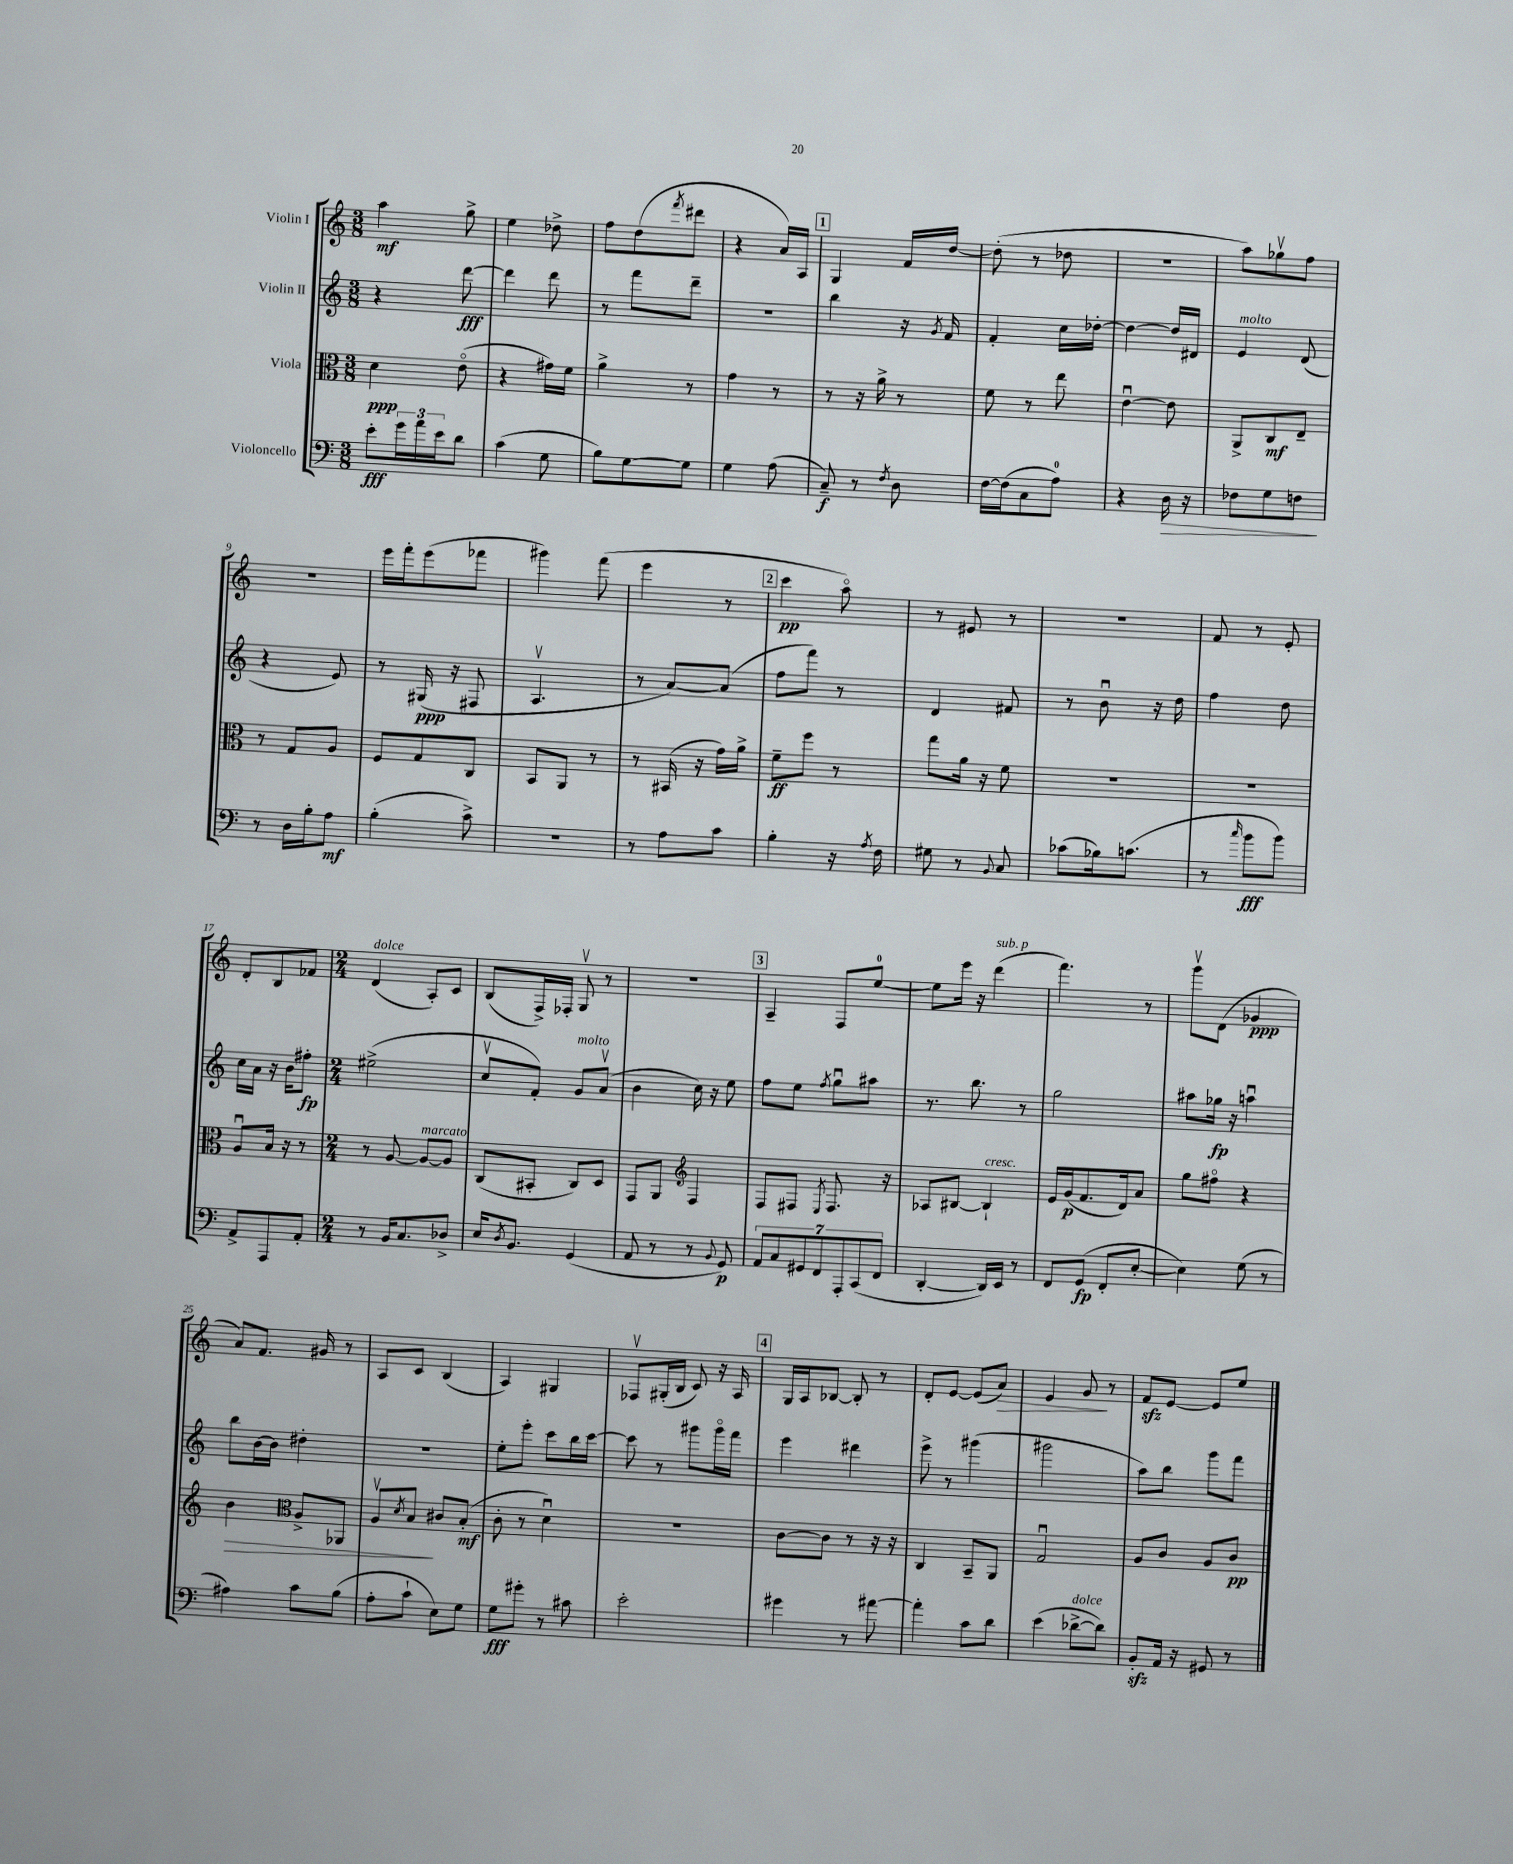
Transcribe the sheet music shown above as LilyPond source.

<<
\new StaffGroup <<
\new Staff = "s0" \with { instrumentName = "Violin I" } {
    \clef treble \key c \major \numericTimeSignature \time 3/8
    a''4\mf g''8-> |
    e''4 des''8-> |
    f''8 d''8( \acciaccatura { f'''8 } dis'''8 |
    r4 a'16) a16 |
    \mark \markup { \box "1" } g4 f'16 d''16~ |
    d''8-.( r8 des''8 |
    R4. |
    a''8) ges''8\upbow f''8 |
    R4. |
    e'''16 f'''16-. e'''8( fes'''8 |
    gis'''4) f'''8( |
    e'''4 r8 |
    \mark \markup { \box "2" } c'''4\pp a''8\flageolet) |
    r8 eis'8 r8 |
    R4. |
    f'8 r8 e'8-. |
    d'8-. b8 fes'8 |
    \numericTimeSignature \time 2/4 d'4^\markup { \italic "dolce" }( a8-.) c'8 |
    b8( f16->) fes16-. g8\upbow r8 |
    r2 |
    \mark \markup { \box "3" } a4-- f8 e''8-0~ |
    e''8 e'''16 r16 d'''4^\markup { \italic "sub. p" }( |
    f'''4.) r8 |
    g'''8\upbow d'8( ges'4\ppp |
    a'8) f'8. gis'16 r8 |
    a8 c'8 b4( |
    a4) gis4 |
    fes8\upbow gis16-.( b16 c'8) r16 a16 |
    \mark \markup { \box "4" } g16 a16 bes8~ bes8-. r8 |
    d'8-. e'8~ e'8( a'8\>) |
    e'4 g'8\! r8 |
    f'8\sfz e'8~ e'8 e''8 \bar "|." |
}
\new Staff = "s1" \with { instrumentName = "Violin II" } {
    \clef treble \key c \major \numericTimeSignature \time 3/8
    r4 d'''8~\fff |
    d'''4 d'''8 |
    r8 f'''8 d'''8-- |
    R4. |
    \mark \markup { \box "1" } b''4 r16 \acciaccatura { g'8 } f'16 |
    f'4-. c''16 des''16~-. |
    des''4~ des''16 dis'16 |
    e'4^\markup { \italic "molto" } d'8( |
    r4 e'8) |
    r8 gis16\ppp( r16 fis8 |
    a4.\upbow |
    r8 a'8~) a'8( |
    \mark \markup { \box "2" } f''8 f'''8) r8 |
    d'4 fis'8 |
    r8 b'8\downbow r16 d''16 |
    f''4 d''8 |
    c''16 a'16 r16 b'16 fis''8-.\fp |
    \numericTimeSignature \time 2/4 eis''2->( |
    c''8\upbow f'8-.) g'8^\markup { \italic "molto" } a'8\upbow( |
    b'4 c''16) r16 e''8 |
    \mark \markup { \box "3" } f''8 e''8 \acciaccatura { f''8 } g''8\downbow ais''8 |
    r8. b''8. r8 |
    g''2 |
    ais''8 ges''16\fp r16 a''4\downbow |
    b''8 b'16~ b'16 dis''4-. |
    R2 |
    e''8-. e'''8-. c'''8 b''16 c'''16~ |
    c'''8 r8 gis'''8 gis'''16\flageolet f'''16 |
    \mark \markup { \box "4" } e'''4 dis'''4 |
    e'''8-> r8 gis'''4( |
    gis'''2 |
    a''8) b''8 g'''8 f'''8 \bar "|." |
}
\new Staff = "s2" \with { instrumentName = "Viola" } {
    \clef alto \key c \major \numericTimeSignature \time 3/8
    d'4\ppp e'8\flageolet( |
    r4 gis'16) f'16 |
    a'4-> r8 |
    g'4 r8 |
    \mark \markup { \box "1" } r8 r16 a'16-> r8 |
    f'8 r8 e''8 |
    e'4~\downbow e'8 |
    a,8-> c8\mf e8-- |
    r8 g8 a8 |
    f8 g8 c8 |
    b,8 a,8 r8 |
    r8 bis,16( r16 g'16) a'16-> |
    \mark \markup { \box "2" } f'8--\ff f''8 r8 |
    g''8 a'16 r16 f'8 |
    R4. |
    R4. |
    a8\downbow b16 r16 r8 |
    \numericTimeSignature \time 2/4 r8 a8~ a8~^\markup { \italic "marcato" } a8 |
    c8( bis,8-. c8) d8 |
    g,8 a,8 \clef treble f4 |
    \mark \markup { \box "3" } f8 fis8 \acciaccatura { e8 } fis8. r16 |
    aes8 bis8~ bis4-!^\markup { \italic "cresc." } |
    e'16 g'16\p( f'8. d'16) a'8 |
    g''8 fis''8\flageolet r4 |
    b'4\> \clef alto a8-> aes,8 |
    a8\upbow \acciaccatura { d'8 } b8\! cis'8 b8-.\mf( |
    c'8-. r8 d'4\downbow) |
    R2 |
    \mark \markup { \box "4" } c'8~ c'8 r8 r16 r16 |
    c4 b,8-- a,8 |
    g2\downbow |
    a8 c'8 a8 c'8\pp \bar "|." |
}
\new Staff = "s3" \with { instrumentName = "Violoncello" } {
    \clef bass \key c \major \numericTimeSignature \time 3/8
    e'8-.\fff \tuplet 3/2 { g'16 a'16 e'16 } d'8 |
    c'4( g8 |
    b8) g8~ g8 |
    g4 a8( |
    \mark \markup { \box "1" } c8--\f) r8 \acciaccatura { f8 } d8 |
    f16~ f16( c8 a8-0) |
    r4 d16\> r16 |
    fes8 g8 f8\! |
    r8 d16 b16-. a8\mf |
    b4-.( c'8->) |
    R4. |
    r8 a8 c'8 |
    \mark \markup { \box "2" } b4-. r16 \acciaccatura { a8 } f16 |
    gis8 r8 \appoggiatura { b,8 } c8 |
    ces'8( bes16) c'8.( |
    r8 \grace { c''16 } b'8\fff b'8) |
    a,8-> a,,8 a,8-. |
    \numericTimeSignature \time 2/4 r8 b,16 c8. des8-> |
    e16 \acciaccatura { d8 } b,8. g,4( |
    a,8 r8 r8 \appoggiatura { b,8 } g,8\p) |
    \mark \markup { \box "3" } \tuplet 7/4 { a,8 c8 gis,8 f,8 a,,8-. c,8( f,8 } |
    d,4~-. d,16) e,16 r8 |
    f,8 g,8\fp( f,8-. e8~-. |
    e4) g8( r8 |
    ais4) c'8 b8( |
    a8-. c'8-! e8) g8 |
    g8\fff gis'8-. r8 cis'8 |
    e'2-. |
    \mark \markup { \box "4" } gis'4 r8 ais'8~ |
    ais'4-. c'8 d'8 |
    e'4( des'8~->^\markup { \italic "dolce" } des'8) |
    b,8-.\sfz a,16 r16 gis,8 r8 \bar "|." |
}
>>
>>
